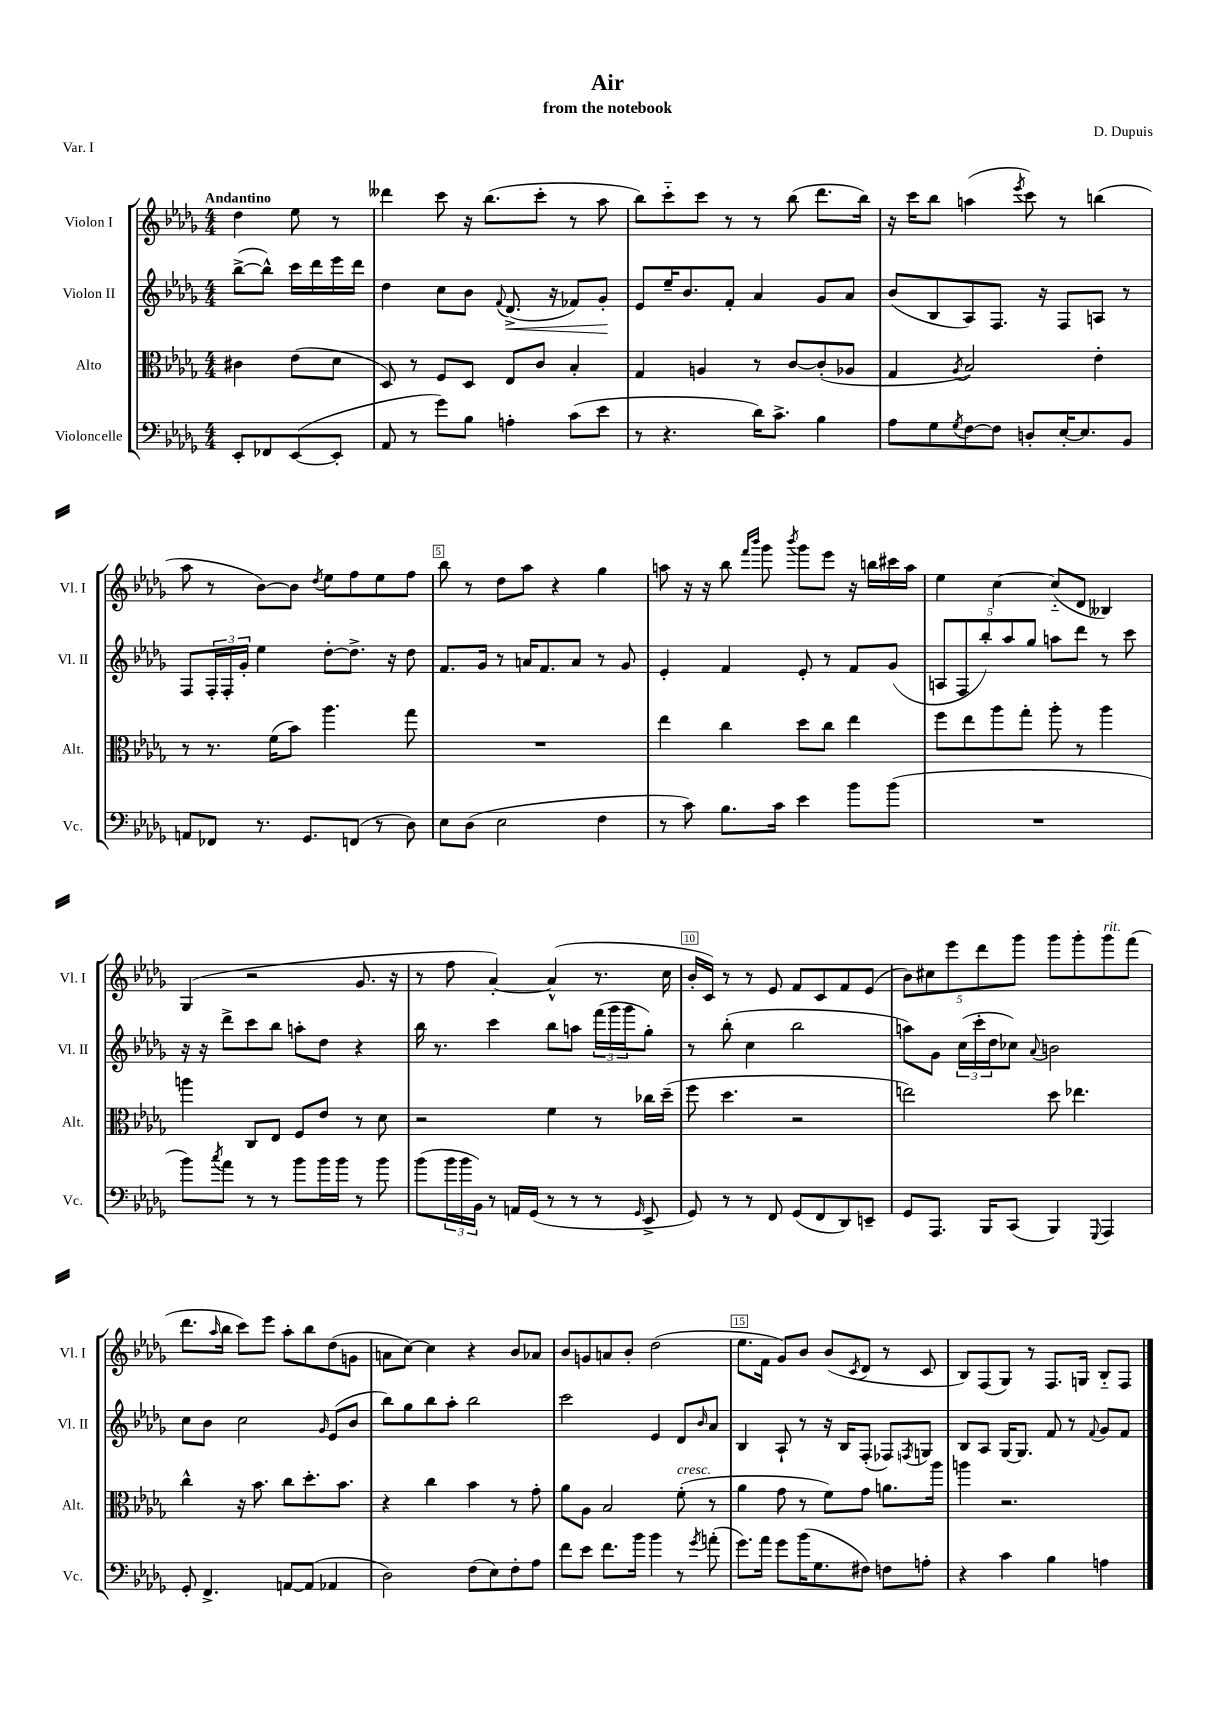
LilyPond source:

\header { title = "Air" composer = "D. Dupuis" subtitle = "from the notebook" piece = "Var. I" }
<<
\new StaffGroup <<
\new Staff = "s0" \with { instrumentName = "Violon I" shortInstrumentName = "Vl. I" } {
    \clef treble \key des \major \numericTimeSignature \time 4/4 \partial 2 \tempo "Andantino"
    des''4 ees''8 r8 |
    deses'''4 c'''8 r16 bes''8.( c'''8-. r8 aes''8 |
    bes''8) c'''8-_ c'''8 r8 r8 bes''8( des'''8. bes''16) |
    r16 c'''16 bes''8 a''4( \acciaccatura { ees'''8 } c'''8) r8 b''4( |
    aes''8 r8 bes'8~) bes'8 \acciaccatura { des''8 } ees''8 f''8 ees''8 f''8 |
    bes''8 r8 des''8 aes''8 r4 ges''4 |
    a''8 r16 r16 bes''8 \grace { f'''16 bes'''16 } ges'''8 \acciaccatura { bes'''8 } ges'''8 ees'''8 r16 b''16 cis'''16 a''16 |
    ees''4 c''4~ c''8-_( des'8 beses4) |
    ges4( r2 ges'8. r16 |
    r8 f''8 aes'4~-.) aes'4-^( r8. c''16 |
    bes'16-. c'16) r8 r8 ees'8 f'8 c'8 f'8 ees'8( |
    \tuplet 5/4 { bes'8) cis''8 ees'''8 des'''8 ges'''8 } ges'''8 ges'''8-. ges'''8^\markup { \italic "rit." } f'''8( |
    des'''8. \grace { aes''16 } bes''16 c'''8) ees'''8 aes''8-. bes''8 des''8( g'8 |
    a'8 c''8~) c''4 r4 bes'8 aes'8 |
    bes'8 g'8 a'8 bes'8-. des''2( |
    ees''8. f'16 ges'8) bes'8 bes'8( \acciaccatura { c'8 } des'8 r8 c'8 |
    bes8) f8( ges8) r8 f8. g16 bes8-_ f8 \bar "|." |
}
\new Staff = "s1" \with { instrumentName = "Violon II" shortInstrumentName = "Vl. II" } {
    \clef treble \key des \major \numericTimeSignature \time 4/4 \partial 2
    bes''8~->( bes''8-^) c'''16 des'''16 ees'''16 des'''16 |
    des''4 c''8 bes'8 \appoggiatura { f'8 } des'8.->\<( r16 fes'8) ges'8-.\! |
    ees'8 ees''16-- bes'8. f'8-. aes'4 ges'8 aes'8 |
    bes'8( bes8 aes8) f8. r16 f8 a8 r8 |
    f8 \tuplet 3/2 { f16-. f16-. ges'16-. } ees''4 des''8~-. des''8.-> r16 des''8 |
    f'8. ges'16 r8 a'16 f'8. a'8 r8 ges'8 |
    ees'4-. f'4 ees'8-. r8 f'8 ges'8( |
    \tuplet 5/4 { a8 f8 bes''8-.) aes''8 ges''8 } a''8 des'''8 r8 c'''8 |
    r16 r16 des'''8-> c'''8 bes''8 a''8-. des''8 r4 |
    bes''16 r8. c'''4 bes''8 a''8 \tuplet 3/2 { f'''16( ges'''16 ges'''16 } ges''8-.) |
    r8 bes''8-.( c''4 bes''2 |
    a''8) ges'8 \tuplet 3/2 { c''16( c'''16-. des''16 } ces''8) \appoggiatura { aes'8 } b'2 |
    c''8 bes'8 c''2 \grace { ges'16 } ees'8( bes'8 |
    bes''8) ges''8 bes''8 aes''8-. bes''2 |
    c'''2 ees'4 des'8 \grace { bes'16 } aes'8 |
    bes4 aes8-! r8 r16 bes16 f8-.( fes8) \acciaccatura { f8 } g8 |
    bes8 aes8 ges16~ ges8. f'8 r8 \appoggiatura { f'8 } ges'8 f'8 \bar "|." |
}
\new Staff = "s2" \with { instrumentName = "Alto" shortInstrumentName = "Alt." } {
    \clef alto \key des \major \numericTimeSignature \time 4/4 \partial 2
    cis'4 ees'8( des'8 |
    des8) r8 f8 des8 ees8 c'8 bes4-. |
    ges4 a4 r8 c'8~ c'8-.( aes8 |
    ges4 \acciaccatura { aes8 } bes2) ees'4-. |
    r8 r8. f'16( bes'8) aes''4. ges''8 |
    R1 |
    ees''4 c''4 des''8 c''8 ees''4 |
    f''8 ees''8 aes''8 ges''8-. aes''8-. r8 aes''4 |
    a''4 c8 ees8 f8 ees'8 r8 des'8 |
    r2 f'4 r8 ces''16 des''16--( |
    f''8 des''4. r2 |
    e''2) des''8 ees''4. |
    c''4-^ r16 bes'8. c''8 des''8.-. bes'8. |
    r4 c''4 bes'4 r8 ges'8-. |
    aes'8 aes8 bes2 f'8-.^\markup { \italic "cresc." }( r8 |
    aes'4 ges'8 r8 f'8) ges'8 a'8. aes''16 |
    a''4 r2. \bar "|." |
}
\new Staff = "s3" \with { instrumentName = "Violoncelle" shortInstrumentName = "Vc." } {
    \clef bass \key des \major \numericTimeSignature \time 4/4 \partial 2
    ees,8-. fes,8 ees,8~( ees,8-. |
    aes,8 r8 ges'8) bes8 a4-. c'8( ees'8 |
    r8 r4. des'16) c'8.-> bes4 |
    aes8 ges8 \acciaccatura { ges8 } f8~ f8 d8-. ees16~-. ees8. bes,8 |
    a,8 fes,8 r8. ges,8. f,8( r8 des8) |
    ees8 des8( ees2 f4 |
    r8 c'8) bes8. c'16 ees'4 bes'8 bes'8( |
    R1 |
    bes'8) \acciaccatura { c''8 } aes'8 r8 r8 bes'8 bes'16 bes'16 r8 bes'8 |
    bes'8( \tuplet 3/2 { bes'16 bes'16 bes,16) } r8 a,16 ges,16( r8 r8 r8 \grace { ges,16 } ees,8-> |
    ges,8) r8 r8 f,8 ges,8( f,8 des,8) e,8-- |
    ges,8 aes,,8. bes,,16 c,8( bes,,4) \appoggiatura { ges,,8 } aes,,4 |
    ges,8-. f,4.-> a,8~ a,8( aes,4 |
    des2) f8( ees8) f8-. aes8 |
    f'8 ees'8 f'8. bes'16 bes'4 r8 \acciaccatura { ges'8 } a'8-.( |
    ges'8.) aes'16 ges'8 bes'16( ges8. fis8) f8 a8-. |
    r4 c'4 bes4 a4 \bar "|." |
}
>>
>>
\layout { \context { \Score \override BarNumber.break-visibility = ##(#f #t #t) barNumberVisibility = #(every-nth-bar-number-visible 5) \override BarNumber.stencil = #(make-stencil-boxer 0.1 0.3 ly:text-interface::print) } }
